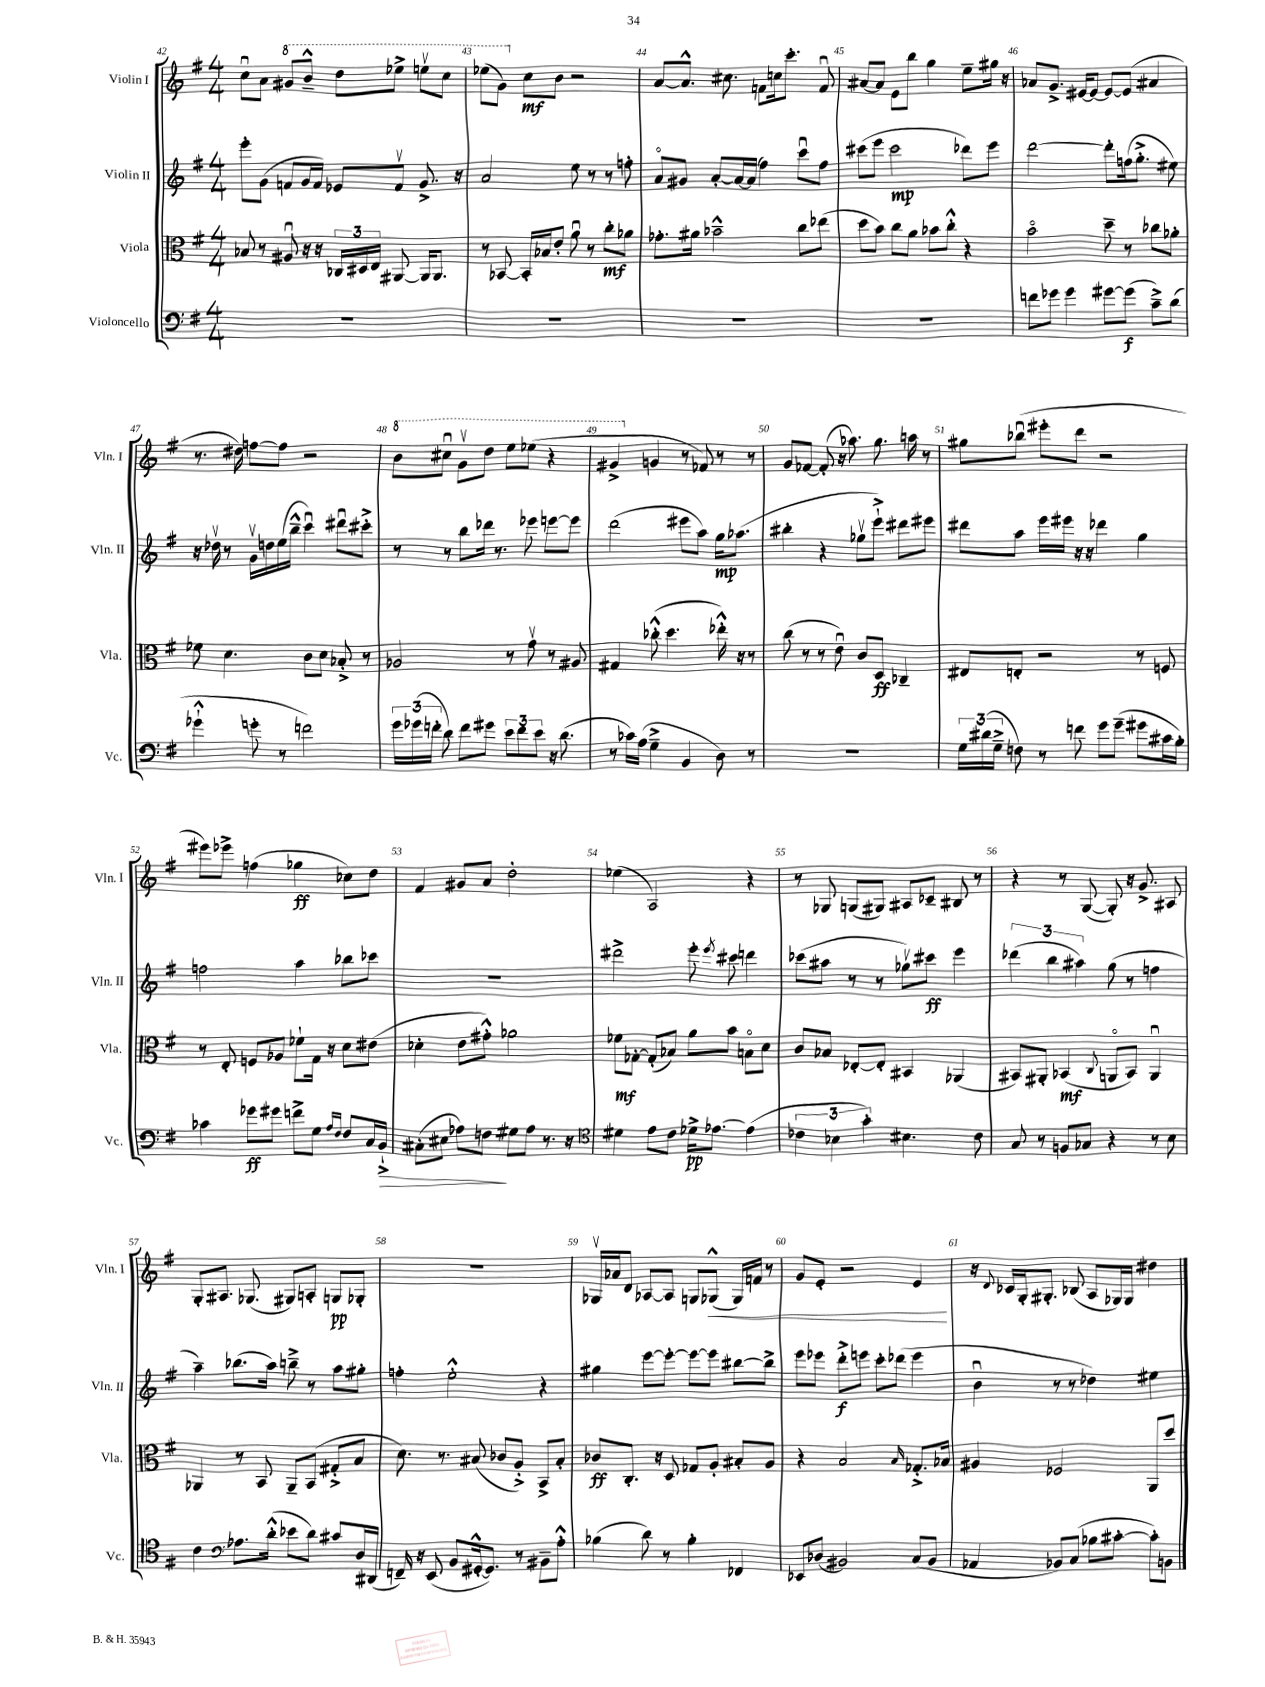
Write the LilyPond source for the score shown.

<<
\new StaffGroup <<
\new Staff = "s0" \with { instrumentName = "Violin I" shortInstrumentName = "Vln. I" } {
    \clef treble \key g \major \numericTimeSignature \time 4/4
    \autoBeamOff c''8[\downbow a'8] \ottava #1 gis''8[ b''8]---^ d'''8[ ees'''8]-> e'''8[\upbow c'''8] |
    ees'''8[( g''8]) \ottava #0 c''8[\mf b'8] r2 |
    a'8[~ a'8.]-^ cis''8. f'8[ c''16 c'''8.]-. f'8\downbow |
    ais'8[~ ais'8] e'8[ b''8] g''4 e''8[-- gis''16] r16 |
    aes'8[ g'8.]-> eis'16[~ eis'8]~ eis'8[~ eis'8]( ais'4 |
    r8. dis''16) f''8[~ f''8] r2 |
    \ottava #1 b''8[ cis'''8]\downbow g''8[\upbow d'''8] e'''8[ ees'''8]( r4 |
    gis''4-> \ottava #0 g'!4 r8 fes'8) r8 r8 |
    g'8[ fes'8]~ fes'8-.( r16 aes''8.) g''8. a''16 r8 |
    gis''8[ bes''8]\downbow( eis'''8[-. d'''8] r2 |
    eis'''8[) ees'''8]-> f''4( ges''4\ff ces''8[) d''8] |
    fis'4 gis'8[ a'8] d''2-. |
    ees''4( a2) r4 |
    r8 ges8 g8[( gis8]) ais8[ ces'8]-- bis8 r8 |
    r4 r8 g8~( g8-.) r16 g'8.-> ais8 |
    g8[-. ais8.] ges8.( gis8[) a8]-. g8[\pp ges8]-. |
    R1 |
    ges16[\upbow aes'16 d'8] aes8[~ aes8] g8[ ges8]-^\<( ges16[) f'16] r8 |
    g'8[ e'8]-. r2 e'4\! |
    r16 \appoggiatura { d'8 } ces'16[ g16-. gis8.]-. bes8( a8[ ges16) ges16] dis''4 \bar "|." |
}
\new Staff = "s1" \with { instrumentName = "Violin II" shortInstrumentName = "Vln. II" } {
    \clef treble \key g \major \numericTimeSignature \time 4/4
    \autoBeamOff e'''8[-. g'8]( f'8[ g'16 f'16]) ees'8[ f'8]\upbow g'8.-> r16 |
    a'2 e''8 r8 r8 f''8-. |
    a'8[\flageolet gis'8] a'8[~-. a'16~ a'16]( fis''4) c'''8[\downbow fis''8] |
    cis'''8[( e'''8] cis'''2\mp des'''8[) e'''8] |
    d'''2~ d'''8[-. f''16( g''8.]-.-> eis''8) |
    r16 des''16\upbow r8 g'16[\upbow d''16 e''16( b''16]---^ c'''4\downbow) dis'''8[\downbow cis'''8]-.-> |
    r8 r8 b''8[ des'''16] r8. ees'''8 e'''8[~ e'''8] |
    d'''2( eis'''8[ a''8]) g''16[\mp aes''8.]( |
    bis''4-. r4 ges''8[\upbow e'''8]-!->) dis'''8[ eis'''8] |
    dis'''8[ a''8] e'''16[ eis'''16] r16 r16 des'''4 g''4 |
    f''2 a''4 bes''8[ ces'''8] |
    R1 |
    dis'''2-> e'''8-. \acciaccatura { e'''8 } cis'''8 d'''4 |
    ces'''8[( ais''8] r8 r8 ges''8[\upbow) cis'''8]\ff e'''4 |
    \tuplet 3/2 { des'''4( b''4 ais''4) } g''8( r8 f''4 |
    a''4--) bes''8.[( a''16]) b''8---> r8 a''8[ gis''8]-. |
    f''4-. e''2-.-^ r4 |
    gis''4 e'''8[~ e'''8]~-. e'''8[~ e'''8] bis''8[~ bis''8]-> |
    e'''8[ ees'''8] d'''8[-.->\f e'''8] c'''8[-. des'''8]( e'''4 |
    b'4\downbow r8 r8 des''4) eis''4 \bar "|." |
}
\new Staff = "s2" \with { instrumentName = "Viola" shortInstrumentName = "Vla." } {
    \clef alto \key g \major \numericTimeSignature \time 4/4
    \autoBeamOff bes8 r8 ais8\downbow r16 r16 \tuplet 3/2 { ces16[ dis16 e16] } ais,8~ ais,16[ ais,8.] |
    r8 bes,8~ bes,16[-. bes16 e'8]-. a'8\downbow r8 c''8[-.\mf aes'8] |
    ges'8.[-. ais'16] bes'2---^ c''8[ ees''8]( |
    d''8[ b'8]) c''8[ a'8] bes'8[ c''8]-.-^ r4 |
    b'2\flageolet d''8-- r8 ces''8[ aes'8]-. |
    fes'8 d'4. c'8[ d'8] bes8-.-> r8 |
    aes2 r8 g'8\upbow r8 ais8 |
    gis4 ces''8-.-^( d''4. ees''16-.-^) r16 r8 |
    c''8( r8 r8 e'8\downbow) c'8[ d8]\ff ces4-- |
    eis8[ e8]-. r2 r8 f8 |
    r8 e8-. f8[ aes8] fes'8[-! g16] r16 d'8[ eis'8]( |
    des'4-. e'8[ gis'8]-.-^) aes'2 |
    fes'8[\mf ges8]~-. ges8[-.( bes8]) a'8[ b'8] b8[\flageolet d'8] |
    c'8[ bes8] ees8[~-. ees8]-. bis,4 aes,4( |
    bis,8[) ais,8]-. bes,4\mf( \appoggiatura { c8 } a,8[\flageolet bes,8]) a,4\downbow |
    aes,4 r8 b,8 aes,8[-- b,8]( gis8[-.-> b8] |
    d'8.) r8. bis8( ces'8[ a8]-.->) b,8[-> bis8]-. |
    ces'8[\ff c8.]-. r16 d8 ges8[ a8]-. bis8[-. a8] |
    r4 b2 \grace { b16 } ges8.[-.-> bes16] |
    ais4 fes2 a,8[ d''8] \bar "|." |
}
\new Staff = "s3" \with { instrumentName = "Violoncello" shortInstrumentName = "Vc." } {
    \clef bass \key g \major \numericTimeSignature \time 4/4
    \autoBeamOff R1 |
    R1 |
    R1 |
    R1 |
    f'8[ ges'8] ges'4 gis'8[~ gis'8]\f( c'8[--->) d'8]( |
    ges'4-!-^ g'8-. r8 f'2) |
    \tuplet 3/2 { g'16[ ges'16( f'16]-. } d'8) f'8[ gis'8] \tuplet 3/2 { e'8[ f'8 e'8] } r16 d'8.( |
    r8 ces'16[) a16]( g4---> b,4 d8) r8 |
    r1 |
    \tuplet 3/2 { g16[ dis'16( g16]---> } f8) r8 f'8 g'8[ g'8]--( gis'8[ cis'16 b16]-.) |
    ces'4 ges'8[\ff gis'8] f'8[-> g8] \grace { a16[ fis16] } fis8[ c16 b,16]-!->\> |
    cis8[-.( eis8] aes8[) f8]\! gis8[ aes8] r8. r16 |
    \clef tenor dis'4 e'8[ c'8] des'16[->\pp ees'8.]~ ees'4( |
    \tuplet 3/2 { ces'4 bes4 g'4-.) } bis4. ces'8 |
    g8 r8 f8[ ges8] r4 r8 b8 |
    c'4 \clef bass aes8.[ d'16]-.-^( ees'8[ d'8]) cis'8[ d16 dis,16]( |
    f,16--) r16 e,8( b,8[ gis,16~-.-^ gis,8.]) r8 bis,8[-- a8]-.-^ |
    bes4( d'8) r8 bes4-. fes,4 |
    ees,8[ des8]( bis,2) c8[( bis,8] |
    aes,4 bes,8[) c8]( bes8[ cis'8]~-. cis'8[-.) b,8] \bar "|." |
}
>>
>>
\layout { \context { \Score currentBarNumber = #42 \override BarNumber.break-visibility = ##(#f #t #t) barNumberVisibility = #all-bar-numbers-visible } }
